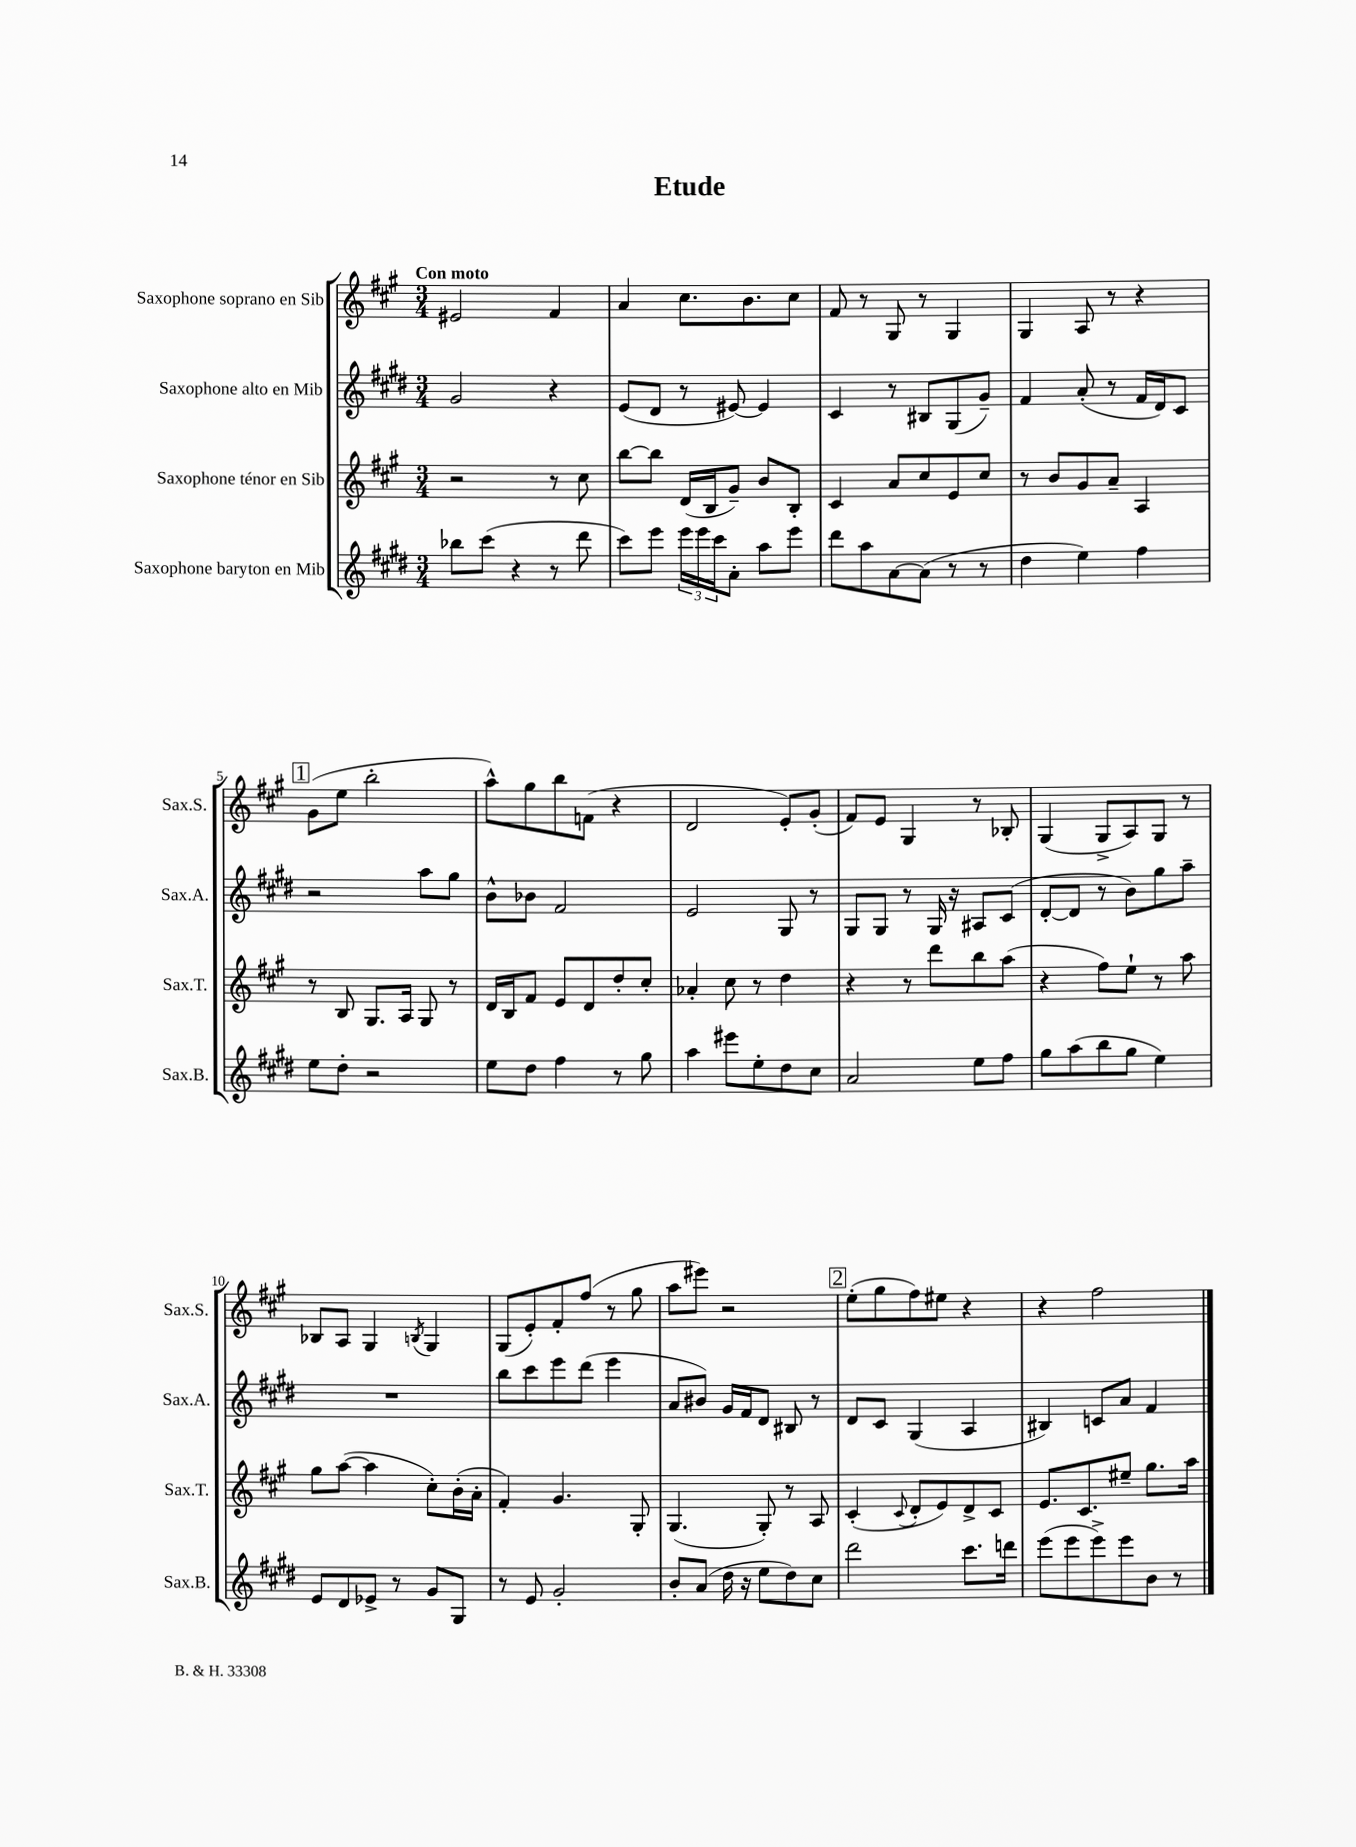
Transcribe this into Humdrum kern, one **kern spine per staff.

**kern	**kern	**kern	**kern
*staff4	*staff3	*staff2	*staff1
*clefG2	*clefG2	*clefG2	*clefG2
*k[f#c#g#d#]	*k[f#c#g#]	*k[f#c#g#d#]	*k[f#c#g#]
*M3/4	*M3/4	*M3/4	*M3/4
8bb-	2r	2g#	2e#
(8ccc#	.	.	.
4r	.	.	.
8r	8r	4r	4f#
8ddd#	8cc#	.	.
=	=	=	=
8ccc#)	[8bb	(8e	4a
8eee	8bb]	8d#	.
24eee	(16d	8r	8.cc#
24eee	.	.	.
.	16B	.	.
24ccc#	.	.	.
8a'	8g#~)	[8e#)	.
.	.	.	8.b
8aa	8b	4e#]	.
8eee	8B'	.	8cc#
=	=	=	=
8ddd#	4c#	4c#	8f#
8aa	.	.	8r
[8a	8a	8r	8G#
(8a]	8cc#	8B#	8r
8r	8e	(8G#	4G#
8r	8cc#	8g#~)	.
=	=	=	=
4dd#	8r	4f#	4G#
.	8b	.	.
4ee)	8g#	(8a'	8A
.	8a~	8r	8r
4ff#	4A	16f#	4r
.	.	16d#)	.
.	.	8c#	.
=	=	=	=
8ee	8r	2r	(8g#
8dd#'	8B	.	8ee
2r	8.G#	.	2bb'
.	16A	.	.
.	8G#	8aa	.
.	8r	8gg#	.
=	=	=	=
8ee	16d	8b^^	8aa^^)
.	16B	.	.
8dd#	8f#	8b-	8gg#
4ff#	8e	2f#	8bb
.	8d	.	(8f
8r	8dd'	.	4r
8gg#	8cc#'	.	.
=	=	=	=
4aa	4a-'	2e	2d
8eee#	8cc#	.	.
8ee'	8r	.	.
8dd#	4dd	8G#	8e')
8cc#	.	8r	(8g#'
=	=	=	=
2a	4r	8G#	8f#)
.	.	8G#	8e
.	8r	8r	4G#
.	8ddd	16G#	.
.	.	16r	.
8ee	8bb	8A#	8r
8ff#	(8aa	(8c#	8B-'
=	=	=	=
8gg#	4r	[8d#'	(4G#
(8aa	.	8d#]	.
8bb	8ff#)	8r	8G#^
8gg#	8ee`	8b)	8A)
4ee)	8r	8gg#	8G#
.	8aa	8aa~	8r
=	=	=	=
8e	8gg#	2.r	8B-
8d#	([8aa	.	8A
8e-^	4aa]	.	4G#
8r	.	.	.
.	.	.	8qB
8g#	8cc#')	.	4G#
8G#	(16b'	.	.
.	16a'	.	.
=	=	=	=
8r	4f#')	8bb	(8G#
8e	.	8ccc#	8e')
2g#'	4.g#	8eee	8f#'
.	.	(8ddd#	(8ff#
.	.	4eee	8r
.	8G#'	.	8gg#
=	=	=	=
8b'	(4.G#	8a	8aa
(8a	.	8b#)	8eee#)
16dd#	.	16g#	2r
16r	.	16f#	.
8ee	8G#')	8d#	.
8dd#)	8r	8B#	.
8cc#	8A	8r	.
=	=	=	=
2ddd#	(4c#'	8d#	(8ee'
.	.	8c#	8gg#
.	8qqc#	.	.
.	8d'	(4G#	8ff#)
.	8e)	.	8ee#
8.ccc#	8d^	4A	4r
.	8c#	.	.
16ddd	.	.	.
=	=	=	=
(8eee	8.e	4B#)	4r
8eee	.	.	.
.	8.c#	.	.
8eee^)	.	8c	2ff#
8eee	8ee#~	8a	.
8b	8.gg#	4f#	.
8r	.	.	.
.	16aa	.	.
==	==	==	==
*-	*-	*-	*-
